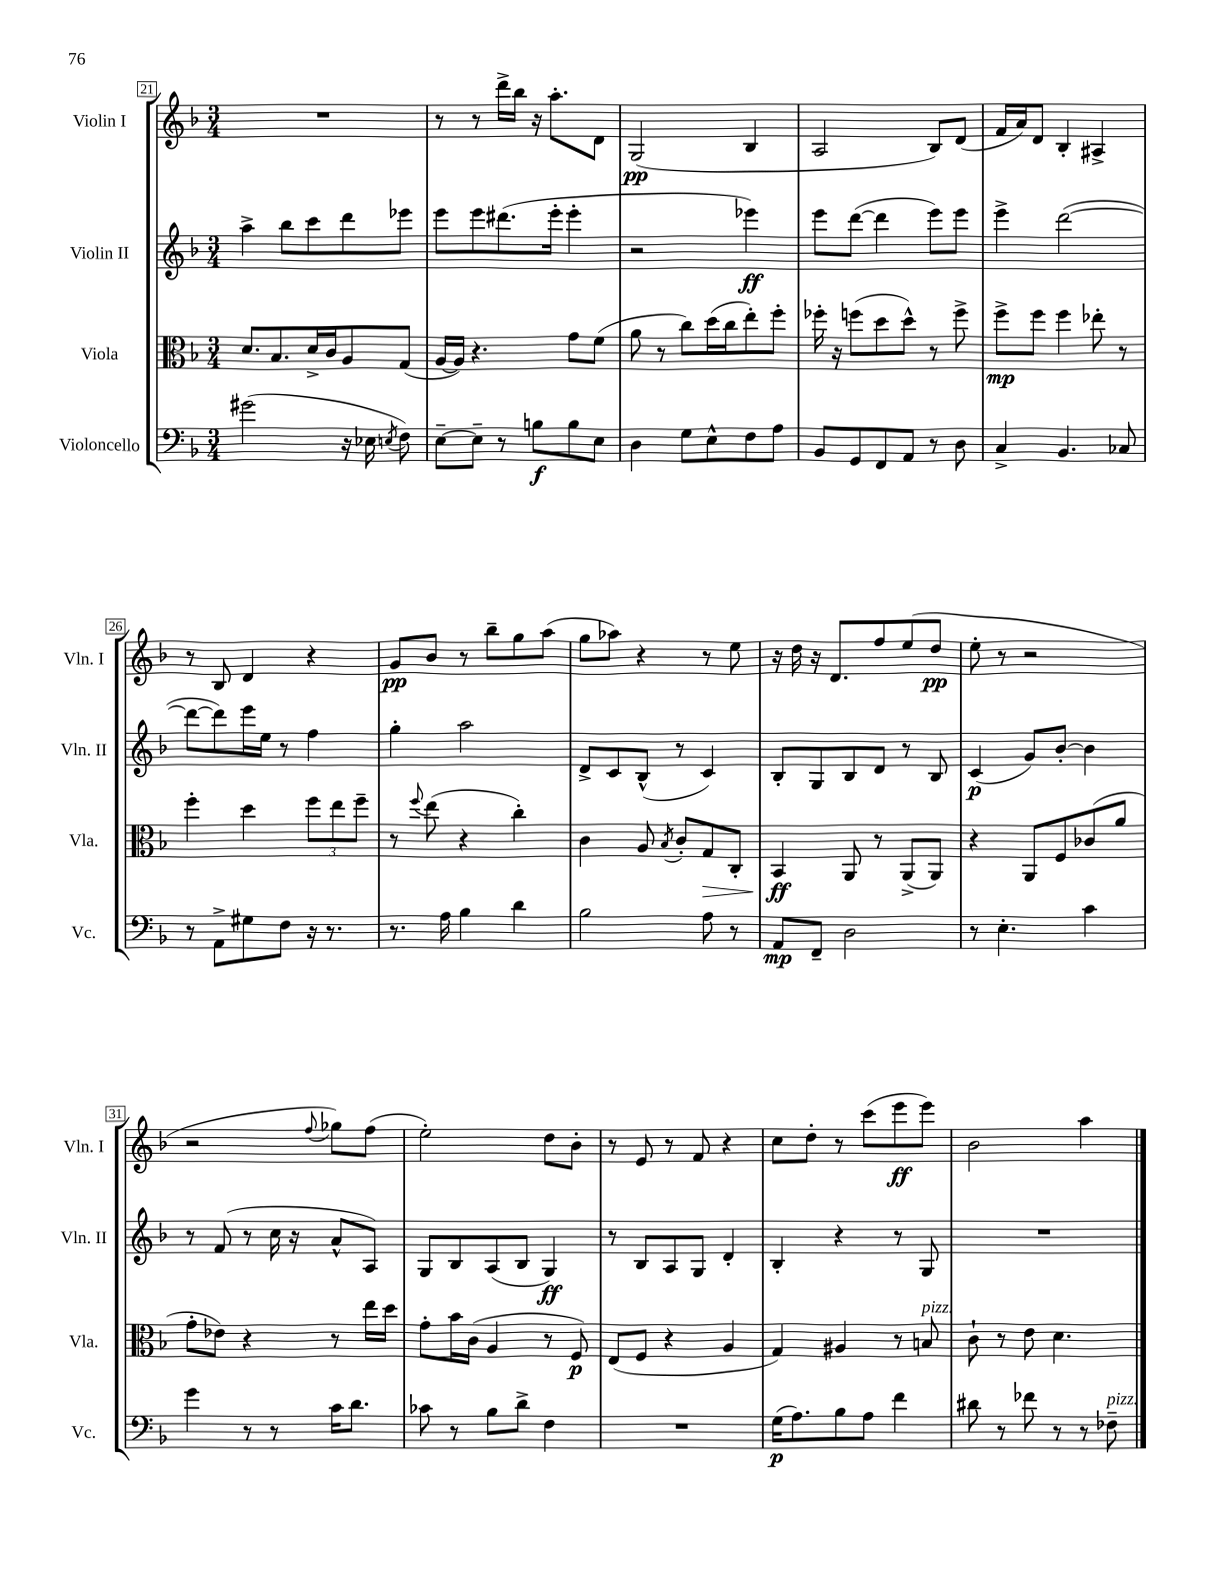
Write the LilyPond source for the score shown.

<<
\new StaffGroup <<
\new Staff = "s0" \with { instrumentName = "Violin I" shortInstrumentName = "Vln. I" } {
    \clef treble \key f \major \numericTimeSignature \time 3/4
    \autoBeamOff R2. |
    r8 r8 d'''16[-> bes''16] r16 a''8.[-. d'8] |
    g2\pp( bes4 |
    a2 bes8[) d'8]( |
    f'16[ a'16) d'8] bes4-. ais4-> |
    r8 bes8 d'4 r4 |
    g'8[\pp bes'8] r8 bes''8[-- g''8 a''8]( |
    g''8[ aes''8]) r4 r8 e''8 |
    r16 d''16 r16 d'8.[ f''8 e''8( d''8]\pp |
    e''8-. r8 r2 |
    r2 \appoggiatura { f''8 } ges''8[) f''8]( |
    e''2-.) d''8[ bes'8]-. |
    r8 e'8 r8 f'8 r4 |
    c''8[ d''8]-. r8 c'''8[( e'''8\ff e'''8]) |
    bes'2 a''4 \bar "|." |
}
\new Staff = "s1" \with { instrumentName = "Violin II" shortInstrumentName = "Vln. II" } {
    \clef treble \key f \major \numericTimeSignature \time 3/4
    \autoBeamOff a''4-> bes''8[ c'''8 d'''8 ees'''8] |
    e'''8[ e'''8 dis'''8.( e'''16]-. e'''4-. |
    r2 ees'''4\ff) |
    e'''8[ d'''8]~( d'''4 e'''8[) e'''8] |
    e'''4-> d'''2~( |
    d'''8[~ d'''8) e'''16 e''16] r8 f''4 |
    g''4-. a''2 |
    d'8[-> c'8 bes8]-^( r8 c'4) |
    bes8[-. g8 bes8 d'8] r8 bes8 |
    c'4\p( g'8[) bes'8]~-. bes'4 |
    r8 f'8( r8 c''16 r16 a'8[-^ a8]) |
    g8[ bes8 a8( bes8] g4\ff) |
    r8 bes8[ a8 g8] d'4-. |
    bes4-. r4 r8 g8 |
    R2. \bar "|." |
}
\new Staff = "s2" \with { instrumentName = "Viola" shortInstrumentName = "Vla." } {
    \clef alto \key f \major \numericTimeSignature \time 3/4
    \autoBeamOff d'8.[ bes8. d'16-> c'16 a8 g8]( |
    a16[~ a16]) r4. g'8[ f'8]( |
    a'8 r8 c''8[) d''16( c''16 e''8-.) f''8]-. |
    fes''16-. r16 f''8[( d''8 d''8]-^) r8 f''8-> |
    f''8[->\mp f''8] f''4 ees''8-. r8 |
    f''4-. d''4 \tuplet 3/2 { f''8[ e''8 f''8]-- } |
    r8 \appoggiatura { f''8 } e''8( r4 c''4-.) |
    c'4 a8 \acciaccatura { bes8 } c'8[-. g8\> c8]-. |
    bes,4\ff\! a,8 r8 a,8[->( a,8]) |
    r4 a,8[ f8 ces'8( a'8] |
    g'8[-. ees'8]) r4 r8 e''16[ d''16] |
    g'8[-. bes'16 c'16]( a4 r8 f8\p) |
    e8[( f8] r4 a4 |
    g4) ais4 r8 b8^\markup { \italic "pizz." } |
    c'8-! r8 e'8 d'4. \bar "|." |
}
\new Staff = "s3" \with { instrumentName = "Violoncello" shortInstrumentName = "Vc." } {
    \clef bass \key f \major \numericTimeSignature \time 3/4
    \autoBeamOff gis'2( r16 ees16 \acciaccatura { e8 } f8) |
    e8[~-- e8]-- r8 b8[\f b8 e8] |
    d4 g8[ e8-^ f8 a8] |
    bes,8[ g,8 f,8 a,8] r8 d8 |
    c4-> bes,4. ces8 |
    r8 a,8[-> gis8 f8] r16 r8. |
    r8. a16 bes4 d'4 |
    bes2 a8 r8 |
    a,8[\mp f,8]-- d2 |
    r8 e4.-. c'4 |
    g'4 r8 r8 c'16[ d'8.] |
    ces'8 r8 bes8[ d'8]-> f4 |
    R2. |
    g16[\p( a8.) bes8 a8] f'4 |
    dis'8 r8 fes'8 r8 r8 fes8--^\markup { \italic "pizz." } \bar "|." |
}
>>
>>
\layout { \context { \Score currentBarNumber = #21 \override BarNumber.stencil = #(make-stencil-boxer 0.1 0.3 ly:text-interface::print) } }
